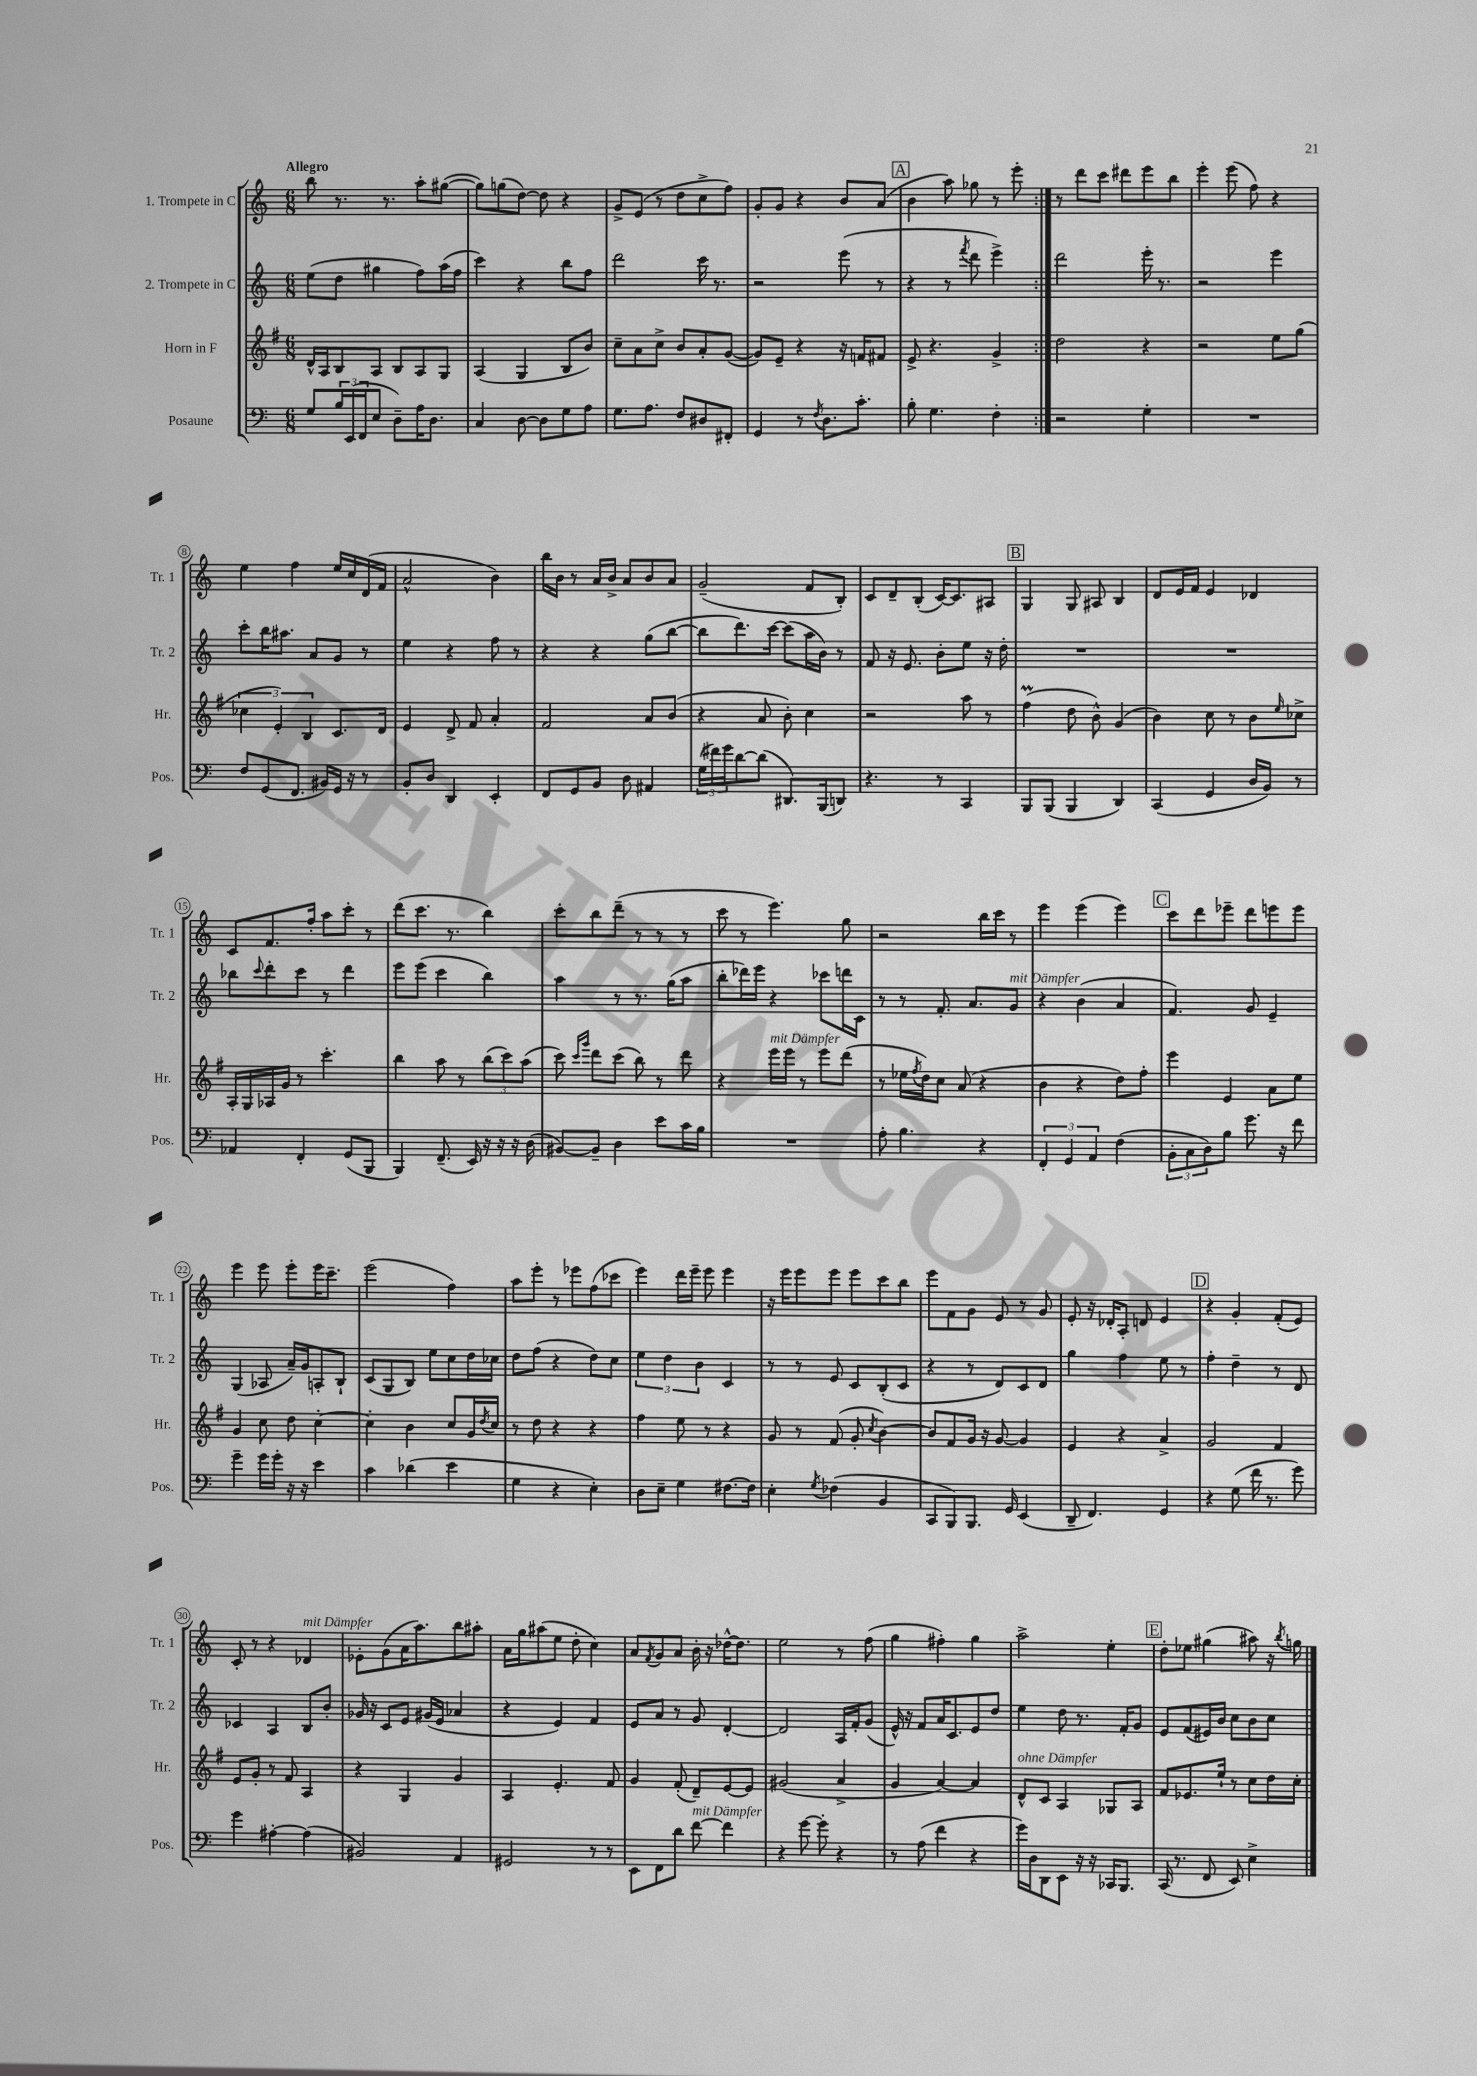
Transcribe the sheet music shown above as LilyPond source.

<<
\new StaffGroup <<
\new Staff = "s0" \with { instrumentName = "1. Trompete in C" shortInstrumentName = "Tr. 1" } {
    \clef treble \key c \major \numericTimeSignature \time 6/8 \tempo "Allegro"
    \repeat volta 2 { b''8 r8. r8. a''8-. gis''8~( |
    gis''8) g''8( d''8~) d''8 r4 |
    g'8-> e'8( r8 d''8 c''8-> f''8) |
    g'8-. g'8 r4 b'8 a'8( |
    \mark \markup { \box "A" } b'4 a''8) ges''8 r8 e'''8-. | }
    r8 d'''8 c'''8 dis'''8 e'''8 b''8 |
    e'''4-. e'''8( f''8) r4 |
    e''4 f''4 e''16 c''16 d'16( f'16 |
    a'2-^ b'4) |
    b''16 b'16 r8 a'16 b'16-> a'8 b'8 a'8 |
    g'2--( f'8 b8-.) |
    c'8 d'8-- b8-.( c'16~) c'8. ais8 |
    \mark \markup { \box "B" } g4 g8 ais8 b4 |
    d'8 e'16 f'16 e'4 des'4 |
    c'8 f'8. f''16-. a''8 c'''8-. r8 |
    d'''8( c'''8. r8. b''4) |
    c'''8-. b''8 d'''8--( r8 r8 r8 |
    c'''8 r8 e'''4.) g''8 |
    r2 b''16 c'''16 r8 |
    e'''4 e'''4( e'''4) |
    \mark \markup { \box "C" } c'''8 d'''8 ees'''8-- d'''8 e'''8 e'''8 |
    e'''4 e'''8 e'''8-. e'''16 c'''8.-- |
    e'''2( f''4) |
    a''8 e'''8-. r8 ees'''8 f''8( ces'''8 |
    e'''4) d'''16 e'''16-- e'''8 e'''4 |
    r16 e'''16 e'''8 e'''8 e'''8 c'''8 b''8 |
    e'''8 f'8 g'8 e'8 r8 g'8 |
    e'8-. r16 des'16-. a8-. d'8 e'4 |
    \mark \markup { \box "D" } r4 g'4-. f'8-.( e'8) |
    c'8-. r8 r4 des'4^\markup { \italic "mit Dämpfer" } |
    ees'8-. g'8( a'16 a''8.) b''8 ais''8-. |
    a'16 g''16 ais''8( e''8 d''8-. c''4) |
    a'8 \acciaccatura { f'8 } g'8 a'8 b'16-. r16 des''16~-^ des''8. |
    e''2 r8 f''8( |
    g''4 fis''4-.) g''4 |
    a''2-> e''4-. |
    \mark \markup { \box "E" } d''8-. ees''8 gis''4( ais''8) r16 \acciaccatura { b''8 } g''16 \bar "|." |
}
\new Staff = "s1" \with { instrumentName = "2. Trompete in C" shortInstrumentName = "Tr. 2" } {
    \clef treble \key c \major \numericTimeSignature \time 6/8
    \repeat volta 2 { e''8( d''8 gis''4 f''8) a''16( f''16 |
    c'''4) r4 b''8 f''8 |
    d'''2 c'''16 r8. |
    r2 e'''8( r8 |
    \mark \markup { \box "A" } r4 r8 \acciaccatura { f'''8 } d'''8 e'''4->) | }
    d'''2 e'''16-. r8. |
    r2 e'''4 |
    c'''8-. b''16 ais''8. a'8 g'8 r8 |
    e''4 r4 f''8 r8 |
    r4 r4 g''8( b''8~ |
    b''8 d'''8.) c'''16~ c'''8( a''16 b'16) r8 |
    f'8 r16 e'8. b'8-. e''8 r16 d''16-. |
    \mark \markup { \box "B" } R2. |
    R2. |
    bes''8 \appoggiatura { c'''8 } d'''8-. c'''8 r8 d'''4 |
    e'''8 e'''8( c'''4 b''4) |
    a''4 r8 r8. g''16( a''8 |
    b''8-. des'''16) e'''16 r4 ces'''8 d'''16 c'16 |
    r8 r8 f'8.-. a'8. g'8^\markup { \italic "mit Dämpfer" } |
    r4 b'4( a'4 |
    \mark \markup { \box "C" } f'4.) g'8 e'4-- |
    g4( aes8 a'16--) g'16 a8-. b8-! |
    c'8( g8 b8) e''8 c''8 d''16 ces''16 |
    d''8 f''8( r4 d''8) c''8 |
    \tuplet 3/2 { e''4 d''4 b'4 } c'4 |
    r8 r8 e'8 c'8 b8-.( c'8 |
    r4 r8 d'8) c'8 d'8 |
    g''4 f''4 e''8 r8 |
    \mark \markup { \box "D" } f''4-. d''4-- r8 d'8 |
    ces'4 a4 b8 b'8-. |
    ges'16 r16 c'8 e'8 gis'16( e'16 aes'4 |
    r4 e'4) f'4 |
    e'8 a'8 r8 g'8 d'4~-. |
    d'2 a16 f'16-. g'8( |
    e'16-^) r16 f'8 a'16 c'8. e'8 d''8 |
    e''4 d''8 r8. f'16-. g'8 |
    \mark \markup { \box "E" } e'8 f'8( eis'16) b'16 c''8 b'8 c''8 \bar "|." |
}
\new Staff = "s2" \with { instrumentName = "Horn in F" shortInstrumentName = "Hr." } {
    \clef treble \key g \major \numericTimeSignature \time 6/8
    \repeat volta 2 { d'16-^ a16 b8 a8 b8 a8 g8 |
    a4( g4 b8 b'8) |
    c''8-- a'8 c''8-> b'8 a'8-. g'8~( |
    g'8) e'8-- r4 r16 f'16 fis'8 |
    \mark \markup { \box "A" } e'8-> r4. g'4-> | }
    d''2 r4 |
    r2 e''8 g''8( |
    \tuplet 3/2 { ces''4 e'4-.) b4 } c'8. d'16 |
    e'4 d'8-> fis'8 a'4-. |
    fis'2 a'8 b'8( |
    r4 a'8 b'8-.) c''4 |
    r2 a''8 r8 |
    \mark \markup { \box "B" } fis''4\prall( d''8 b'8-^) g'4( |
    b'4) c''8 r8 b'8 \grace { e''16 } ces''8-> |
    a16-. g16 aes16 g'16 r8 c'''4.-. |
    b''4 a''8 r8 \tuplet 3/2 { b''8( c'''8) a''8( } |
    c'''8) \grace { c'''16 g'''16 } d'''8 c'''8( b''8) r8 d'''8 |
    r4 e'''16^\markup { \italic "mit Dämpfer" } e'''16 r8 e'''8 d'''8( |
    r8 ees''16 \acciaccatura { fis''8 } d''16) c''8 a'8( r4 |
    b'4 r4 d''8) fis''8-. |
    \mark \markup { \box "C" } e'''4 e'4 a'8 e''8 |
    g'4 c''8 d''8 c''4~-. |
    c''4-. b'4 c''8 g'16 \acciaccatura { d''8 } c''16 |
    r8 d''8 r4 r4 |
    fis''4 e''8 r8 r4 |
    g'8 r8 fis'8( g'8-. \acciaccatura { c''8 } b'4~) |
    b'8 fis'8 g'16 r16 g'8~ g'4 |
    e'4 r4 a'4-> |
    \mark \markup { \box "D" } g'2 fis'4 |
    e'8 g'8-. r8 fis'8 a4 |
    r4 g4 g'4 |
    a4 e'4.-. fis'8 |
    g'4 fis'8-.( d'8--) e'8~ e'8 |
    gis'2( a'4-> |
    g'4 a'4~) a'4 |
    d'8-^^\markup { \italic "ohne Dämpfer" } c'8 a4 ges8 a8 |
    \mark \markup { \box "E" } fis'8 ees'8. e''16-! r8 c''8 d''16 c''16-. \bar "|." |
}
\new Staff = "s3" \with { instrumentName = "Posaune" shortInstrumentName = "Pos." } {
    \clef bass \key c \major \numericTimeSignature \time 6/8
    \repeat volta 2 { g8 \tuplet 3/2 { b16 e,16( f,16 } e8 d8--) a16 d8. |
    c4 d8~ d8 g8 a8 |
    g8. a8. f8 dis8 fis,8-. |
    g,4 r8 \acciaccatura { f8 } d8. c'8.-. |
    \mark \markup { \box "A" } b8-. g4. f4-. | }
    r2 g4-. |
    R2. |
    f8 g,8( f,8. bis,16) g,16 r16 r8 |
    b,8-. d8 d,4 e,4-. |
    f,8 g,8 b,8 d8 ais,4 |
    \tuplet 3/2 { g16( fis'16) g'16 } d'8~ d'8( dis,8.) b,,16( d,8) |
    r4. r8 c,4 |
    \mark \markup { \box "B" } b,,8 b,,8( b,,4 d,4) |
    c,4( g,4 d16 b,16) r8 |
    aes,4 f,4-. g,8( b,,8 |
    b,,4) f,8.--( e,16) r16 r16 r16 d16( |
    bis,8~) bis,8-- d4 e'8 c'16 b16 |
    R2. |
    a8-. b4. r4 |
    \tuplet 3/2 { f,4-. g,4 a,4 } f4( |
    \mark \markup { \box "C" } \tuplet 3/2 { b,8-. c8 d8) } b8 g'8. r16 f'8 |
    g'4-- g'16 g'16-. r16 r16 e'4 |
    c'4 des'4( e'4 |
    g4 r4 e4-.) |
    d8 e8-- g4 fis8.~ fis16 |
    e4-. \acciaccatura { g8 } fes4( b,4 |
    c,8 b,,8) b,,8. g,16 e,4( |
    d,8-- f,4.) g,4 |
    \mark \markup { \box "D" } r4 g8( f'16 r8. g'8) |
    g'4 ais4~-. ais4( |
    bis,2) a,4 |
    gis,2 r8 r8 |
    e,8 f,8 d'8 f'8~^\markup { \italic "mit Dämpfer" } f'4 |
    r4 g'8~ g'8-. r4 |
    r8 a8( f'4 r4 |
    g'16) d16 d,8 e,8 r16 r16 ces,16 b,,8. |
    \mark \markup { \box "E" } c,16( r8. f,8 e,8) e4-> \bar "|." |
}
>>
>>
\layout { \context { \Score \override BarNumber.stencil = #(make-stencil-circler 0.1 0.3 ly:text-interface::print) } }
